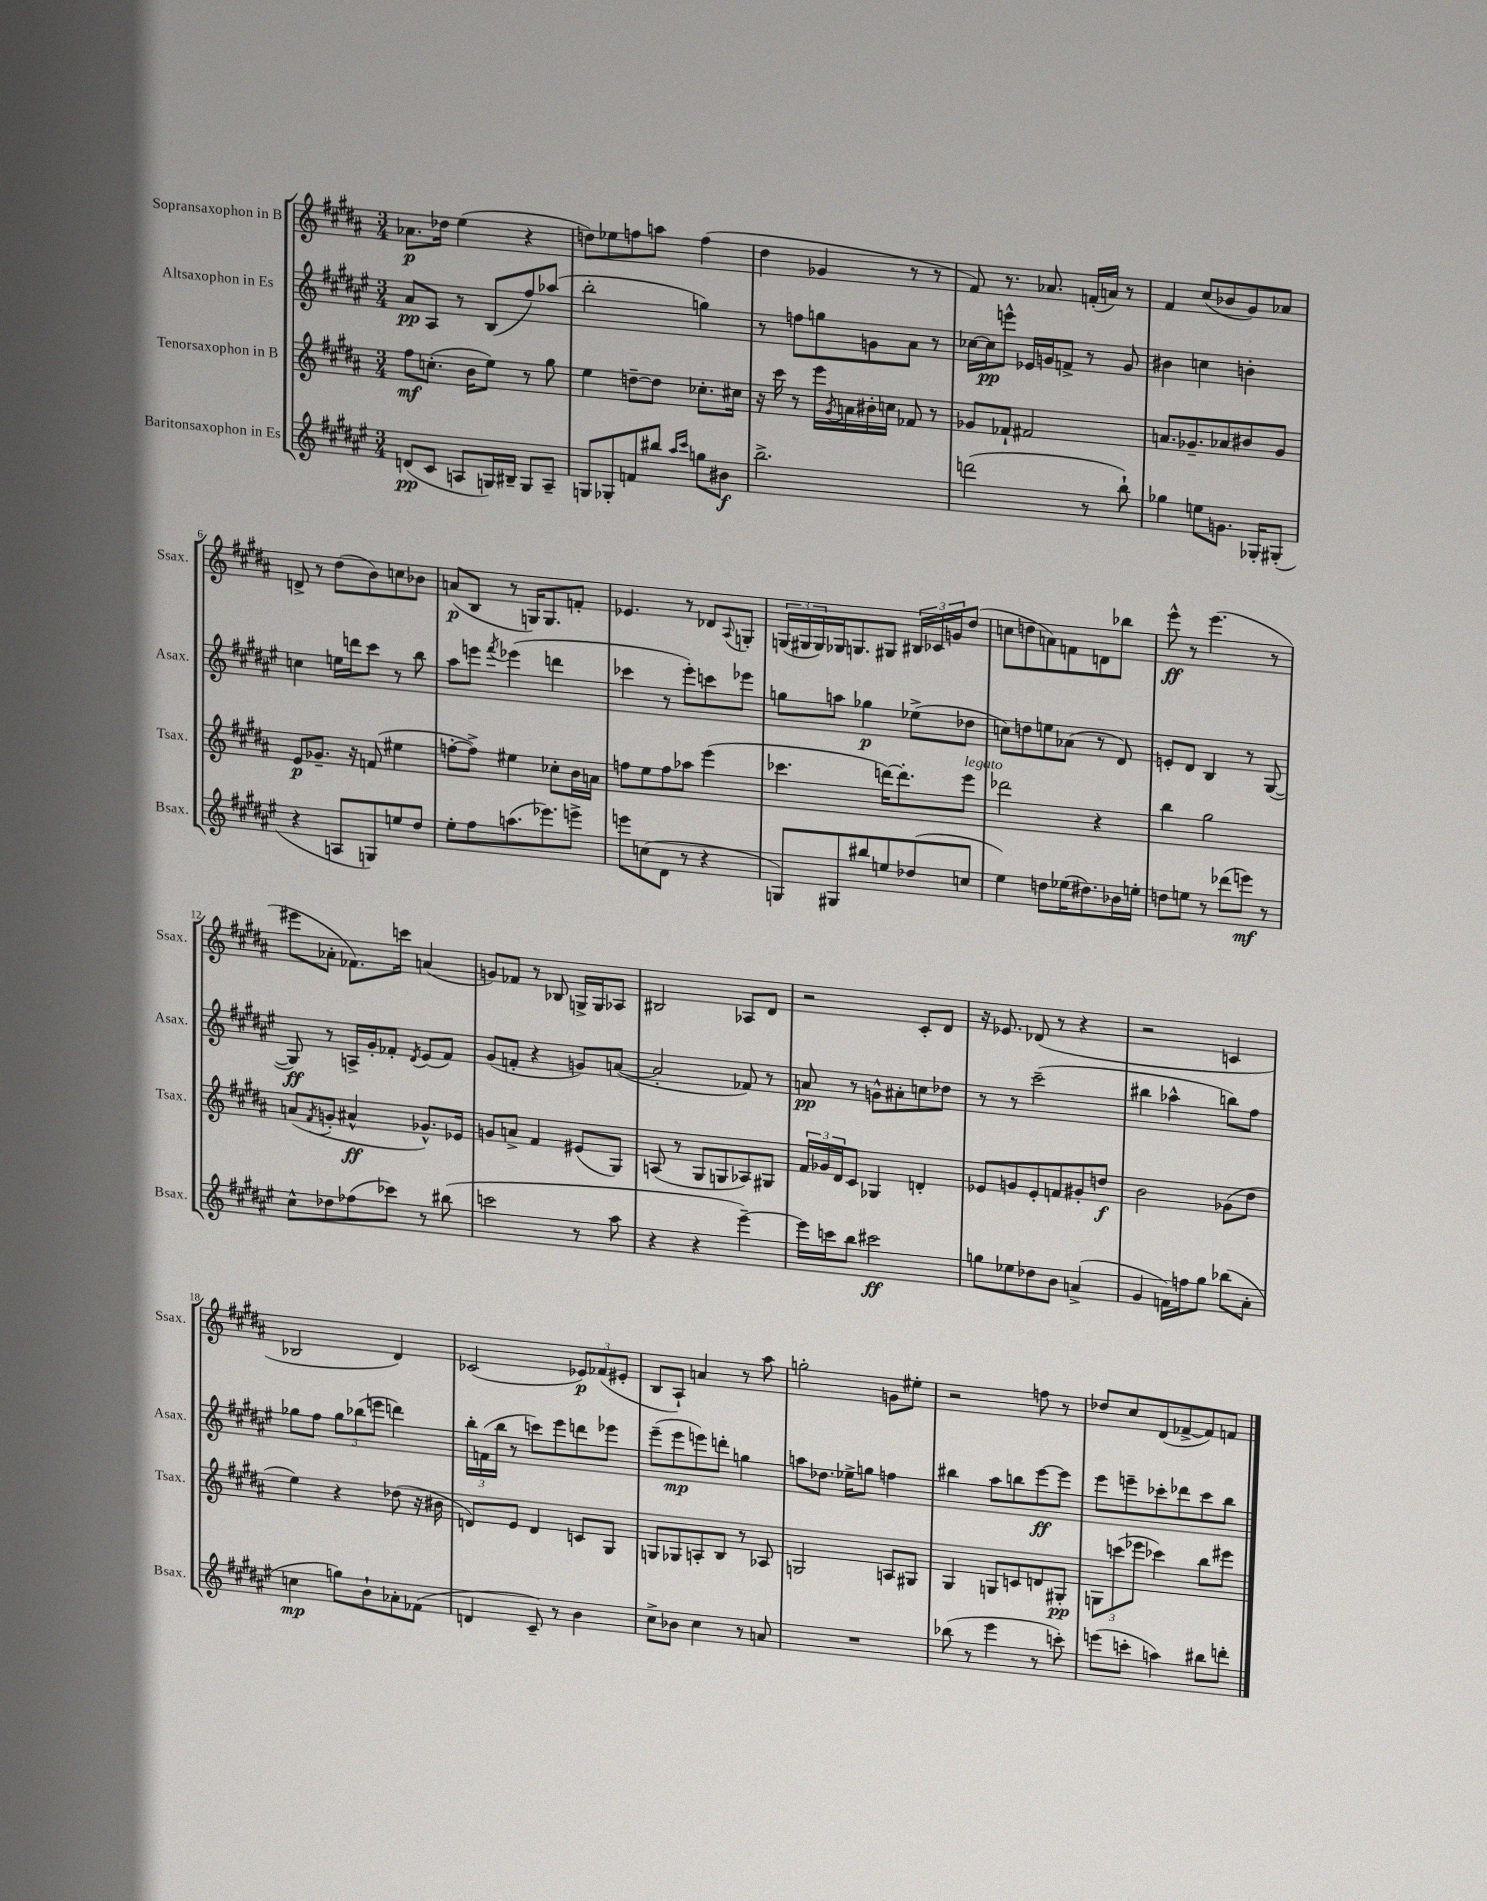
<<
\new StaffGroup <<
\new Staff = "s0" \with { instrumentName = "Sopransaxophon in B" shortInstrumentName = "Ssax." } {
    \clef treble \key b \major \numericTimeSignature \time 3/4
    aes'8.\p des''16 e''4( r4 |
    d''8) ees''8 f''8 a''8 f''4( |
    dis''4 ges'4 r8 r8 |
    fis'8) r8. aes'8. f'16-.( a'16) r8 |
    fis'4 cis''8( bes'8 gis'8) aes'8 |
    d'8-> r8 dis''8( b'8) c''8 bes'8 |
    a'8\p( b8 r8 g16) g8. f'8-. |
    ees'4. r8 des'8 \appoggiatura { ais8 } g8-. |
    \tuplet 3/2 { g16( gis16 gis16) } ges16 g8. gis8 \tuplet 3/2 { bis16 ces'16 g'16 } dis''8( |
    c''8 d''8 a'8) f'8 d'8 bes''8 |
    e'''8-^\ff r8 e'''4.( r8 |
    eis'''8 aes'8-. fes'8.) c'''16 a'4( |
    g'8) fes'8 r8 bes8 g16-> g16 aes8 |
    bis2 aes8 dis'8 |
    r2 cis'8-. dis'8 |
    r16 ees'8. des'8( r8 r4 |
    r2 c'4 |
    bes2 dis'4) |
    ces'2( \tuplet 3/2 { ees'8\p) fes'8( eis'8-. } |
    b8 ais8-!) a'4 r8 ais''8 |
    g''2-. g'8 eis''8-. |
    r2 f''8 r8 |
    des''8 cis''8 dis'8( fes'8~-> fes'8) f'8 \bar "|." |
}
\new Staff = "s1" \with { instrumentName = "Altsaxophon in Es" shortInstrumentName = "Asax." } {
    \clef treble \key fis \major \numericTimeSignature \time 3/4
    ais'8\pp ais8 r8 b8( fis''8) aes''8( |
    b''2-. g''4) |
    r8 f''8 g''8 g'8 ais'8 r8 |
    ces''16~ ces''16\pp e'''8-^ ees'16 g'16 f'8-> r8 g'8 |
    bis'4 c''4 b'4-. |
    c''4 e''16 d'''16 cis'''8 r8 b''8 |
    ais''8 e'''8 \acciaccatura { fis'''8 } ees'''4( d'''4 |
    ces'''4 r8 eis'''8-.) c'''8 ees'''8 |
    g''8 a''8 ges''4\p ees''8->( des''8 |
    c''8) d''8 e''8 aes'8( r8 dis'8) |
    e'8-. dis'8 b4 r8 gis8~( |
    gis8\ff) r8 a16-> gis'16-. fes'8-. \acciaccatura { dis'8 } eis'8( fes'8) |
    gis'8( f'8-. r4 g'8) a'8~( |
    a'2-. fes'8) r8 |
    a'8\pp r8 g'8-^ ais'8-. c''8 des''8 |
    r8 r8 cis'''2--( |
    bis''4 aes''4-^ b''8) fis''8 |
    ges''8 fis''8 \tuplet 3/2 { ges''8 bes''8( e'''8 } d'''4) |
    \tuplet 3/2 { b''16-. f'16( b''16 } r8 c'''8) eis'''8 d'''8 ees'''8 |
    eis'''8--( eis'''8\mp e'''8) d'''8-. g''4 |
    a''8 des''8. ees''16-> g''8 f''4 |
    bis''4 ais''8 b''8 eis'''8~\ff eis'''8 |
    eis'''8 e'''8-- ces'''8-. des'''8 ces'''8 b''8 \bar "|." |
}
\new Staff = "s2" \with { instrumentName = "Tenorsaxophon in B" shortInstrumentName = "Tsax." } {
    \clef treble \key b \major \numericTimeSignature \time 3/4
    fis''8\mf c''8.-.( b'16 e''8) r8 gis''8 |
    e''4 d''8~-- d''8 ces''8.-. cis''16 |
    r16 cis'''16 r8 e'''16 \acciaccatura { gis'8 } a'16 bis'16-. c''16 fes'8 r8 |
    ges'8 fes'8-! fis'2 |
    a'8. ges'8.-- aes'8 bis'8 ges'8 |
    e'8\p ges'8.-- r16 f'8( eis''4 |
    f''8~-. f''8->) eis''4 ces''8-. b'16 a'16 |
    f''8 e''8 f''8 aes''8 e'''4( |
    ces'''4. d'''16~) d'''8.-. e'''8^\markup { \italic "legato" } |
    des'''2 r4 |
    b''4 gis''2 |
    a'8( \acciaccatura { fis'8 } g'8-. ais'4-^\ff ges'8.-^) ees'16 |
    g'8 a'8-> fis'4 eis'8( gis8) |
    a8( r8 gis8 g8 aes8) gis8 |
    \tuplet 3/2 { fis'16 ges'16 dis'16 } cis'8 ges4 d'4-. |
    ees'8 g'8 ees'8-. f'8 gis'8-. d''8\f |
    b'2 ges'8( dis''8 |
    e''4) r4 des''8( r16 bis'16 |
    d'8) e'8 d'4 c'8 gis8 |
    g8 ges8 a8-. b8 r8 aes8 |
    g2 a8 gis8 |
    gis4 g8 c'8 d'8 gis8-.\pp |
    \tuplet 3/2 { g8 c'''8( ees'''8 } ces'''4) b''8 eis'''8 \bar "|." |
}
\new Staff = "s3" \with { instrumentName = "Baritonsaxophon in Es" shortInstrumentName = "Bsax." } {
    \clef treble \key fis \major \numericTimeSignature \time 3/4
    d'8\pp( cis'8 a8 g16) bis16-- g8 a8-- |
    g8 ges8-. f'8 bis''8 \grace { ais''16 cis'''16 } g''8 bis'8\f |
    b''2.-> |
    d'''2( r8 b''8-!) |
    ges''4 e''8 g'8. ges16-. gis8-.( |
    r4 a8 g8) e''8 dis''8 |
    eis''8-. fis''8 a''8.( ees'''8.) e'''8-> |
    e'''8 c''8( dis'8 r8 r4 |
    g8) gis8 bis''8 e''8 des''8( c''8 |
    eis''4) d''8 ees''16( dis''8.) bes'16 e''16-. |
    d''8 e''8 r8 des'''8( e'''8\mf) r8 |
    cis''8-^ des''8 fes''8( ces'''8) r8 bis''8( |
    c'''2 r8 ais''8 |
    r4 r4 eis'''4~--) |
    eis'''16 c'''16 b''8 cis'''2\ff |
    g''8 ees''8 des''8 b'8 a'4->( |
    gis'4 f'16) f''16 gis''8 bes''8( ais'8-. |
    c''4\mp g''8) b'8-! aes'8-. fes'8( |
    d'4 cis'8--) r8 b'4 |
    cis''8-> bes'8 cis''4 r8 a'8 |
    R2. |
    bes''8( r8 eis'''4 r8 c'''8-.) |
    e'''8( c'''8-. a''4) bis''8 d'''8-. \bar "|." |
}
>>
>>
